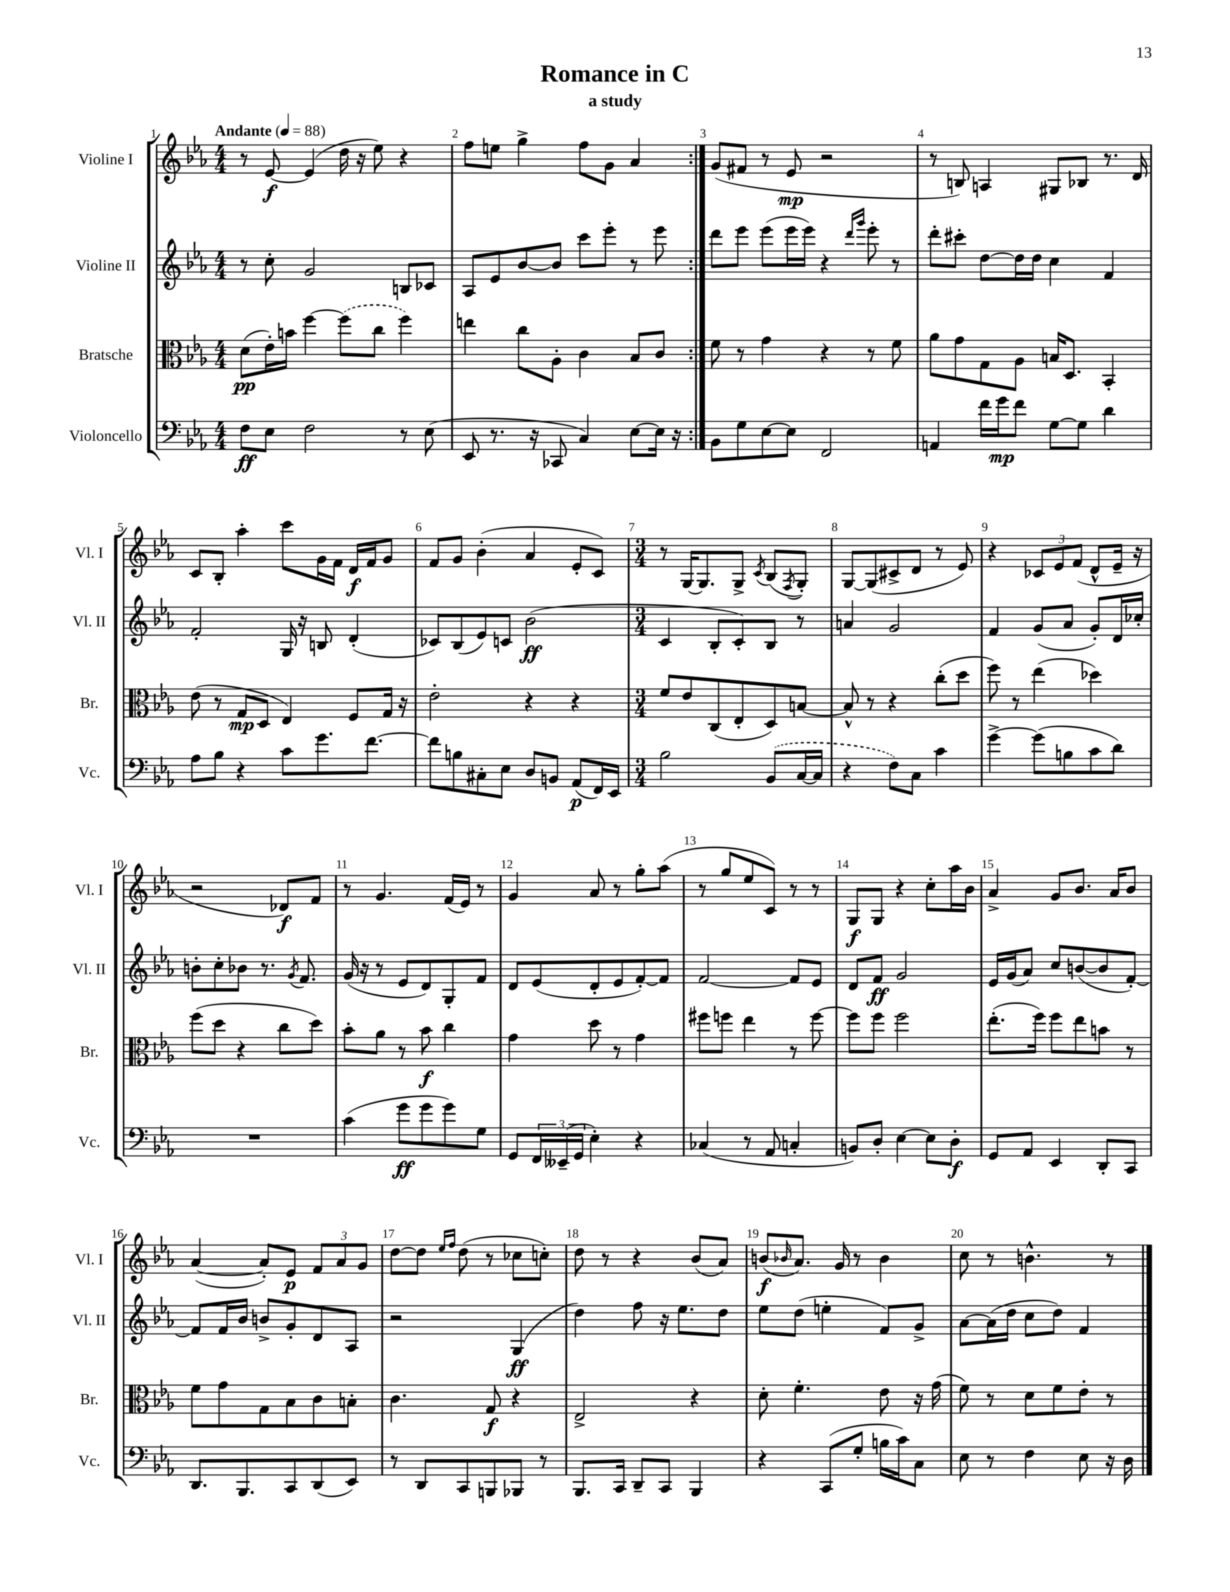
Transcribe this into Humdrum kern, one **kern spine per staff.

**kern	**kern	**kern	**kern
*staff4	*staff3	*staff2	*staff1
*clefF4	*clefC3	*clefG2	*clefG2
*k[b-e-a-]	*k[b-e-a-]	*k[b-e-a-]	*k[b-e-a-]
*M4/4	*M4/4	*M4/4	*M4/4
*MM88	*MM88	*MM88	*MM88
8F	(8d	8r	8r
8E-	16e-')	8cc'	[8e-
.	16b	.	.
2F	[4ff	2g	(4e-]
.	(8ff]	.	16dd
.	.	.	16r
.	8cc	.	8ee-)
8r	4ff)	8B	4r
(8E-	.	8c-	.
=	=	=	=
8EE-	4ee	8A-	8ff
8.r	.	8e-	8ee
.	8cc	[8b-	4gg^
16r	.	.	.
8CC-	8A-'	8b-]	.
4C)	4c	8ccc	8ff
.	.	8eee-'	8g
[8E-	8B-	8r	4a-
16E-]	8c	8eee-	.
16r	.	.	.
=:|!	=:|!	=:|!	=:|!
8BB-	8f	8ddd	(8g
8G	8r	8eee-	8f#
[8E-	4g	(8eee-	8r
8E-]	.	16eee-	8e-
.	.	16eee-)	.
2FF	4r	4r	2r
.	.	16qqddd	.
.	.	16qqggg	.
.	8r	8eee-'	.
.	8f	8r	.
=	=	=	=
4AA	8a-	8ddd'	8r
.	8g	8ccc#'	8B)
16f	8G	[8dd	4A
16g	.	.	.
8f	8A-	16dd]	.
.	.	16dd	.
[8G	16B	4cc	8G#
.	8.D	.	.
8G]	.	.	8B-
4d	4BB-'	4f	8.r
.	.	.	16d
=	=	=	=
8A-	(8e-	2f'	8c
8B-	8r	.	8B-'
4r	8G	.	4aa-'
.	8D	.	.
8c	4E-)	16G	8ccc
.	.	16r	.
8.g	.	8B	16g
.	.	.	16f
.	8F	(4d'	16d
[8.f	.	.	16f
.	16G	.	8g
.	16r	.	.
=	=	=	=
8f]	2e-'	8c-)	8f
8B	.	(8B-	8g
8C#'	.	8e-)	(4b-'
8E-	.	8c	.
8D	4r	(2b-	4a-
8BB	.	.	.
(8AA-	4r	.	8e-'
16FF)	.	.	8c)
16EE-	.	.	.
=	=	=	=
*M3/4	*M3/4	*M3/4	*M3/4
2B-	8f	4c	8r
.	8e-	.	[16G
.	.	.	8.G]
.	(8C	8B-'	.
.	8E-'	8c')	8G^
.	.	.	8qc
(8BB-	8D)	8B-	(8B-
.	.	.	8qF
[16C	[8B	8r	8G')
16C]	.	.	.
=	=	=	=
4r	8B^^]	4a	[8G
.	8r	.	(8G]
8F)	4r	2g	8c#^
8C	.	.	8d
4c	(8cc'	.	8r
.	8dd	.	8e-)
=	=	=	=
[4g^	8ff)	4f	4r
.	8r	.	.
(8g]	(4ee-	(8g	12c-
.	.	.	12e-
8B	.	8a-	.
.	.	.	(12f
8c	4dd-)	8g')	8d^^
8d)	.	16d	16e-~
.	.	16cc-'	16r
=	=	=	=
2.r	(8ff	8b'	2r
.	8dd	8cc'	.
.	4r	8b-	.
.	.	8.r	.
.	8cc	.	8d-)
.	.	8qg	.
.	.	8.f	.
.	8dd)	.	8f
=	=	=	=
(4c	8b-'	(16g	8r
.	.	16r	.
.	8a-	8r	4.g
8g	8r	8e-	.
8g	8b-	8d)	.
8g)	4cc	8G'	(16f
.	.	.	16e-)
8G	.	8f	8r
=	=	=	=
8GG	4g	8d	4g
24FF	.	(8e-	.
(24EE--~	.	.	.
24GG	.	.	.
4E-')	8dd	8d'	8a-
.	8r	8e-	8r
4r	4g	[8f')	8gg'
.	.	8f]	(8aa-
=	=	=	=
(4C-	8ff#	[2f	8r
.	8ff	.	8gg
8r	4ee-	.	8ee-
8AA-	.	.	8c)
4C'	8r	8f]	8r
.	[8ff	8e-	8r
=	=	=	=
8BB)	8ff]	8d	8G
8D'	8ff	8f	8G
[4E-	2ff	2g	4r
8E-]	.	.	8cc'
8D'	.	.	16aa-
.	.	.	16b-
=	=	=	=
8GG	(8.ee-'	16e-	4a-^
.	.	(16g	.
8AA-	.	8a-)	.
.	16ff)	.	.
4EE-	8ff	8cc	8g
.	8ee-	([8b	8.b-
8DD'	8b	8b]	.
.	.	.	16a-
8CC	8r	[8f')	8b-
=	=	=	=
8.DD	8f	8f]	([4a-
.	8g	16f	.
8.BBB-	.	16b-	.
.	8G	8b^	8a-'])
8CC	8B-	8g'	8e-
(8DD	8c	8d	12f
.	.	.	12a-
8EE-)	8B'	8A-	.
.	.	.	12g
=	=	=	=
8r	4.c	2r	[8dd
8DD	.	.	8dd]
.	.	.	16qqee-
.	.	.	16qqff
8CC	.	.	(8dd
8BBB	8G	.	8r
8BBB-	4r	(4G	8cc-
8r	.	.	8cc')
=	=	=	=
8.BBB-	2E-^	4dd)	8dd
.	.	.	8r
16CC	.	.	.
8DD~	.	8ff	4r
8CC	.	16r	.
.	.	8.ee-	.
4BBB-	4r	.	(8b-
.	.	8dd	8a-)
=	=	=	=
4r	8d'	8ee-	(8b
.	.	.	16qqb-
.	4.f'	(8dd	8.a-)
(8CC	.	4ee'	.
.	.	.	16g
8G'	.	.	8r
16B	8e-	8f)	4b-
16c)	.	.	.
8C	16r	8g^	.
.	(16g	.	.
=	=	=	=
8E-	8f)	[8a-	8cc
8r	8r	(16a-]	8r
.	.	16dd	.
4F	8d	8cc	4.b^^
.	8f	8dd)	.
8E-	8e-'	4f	.
16r	8r	.	8r
16D	.	.	.
==	==	==	==
*-	*-	*-	*-
